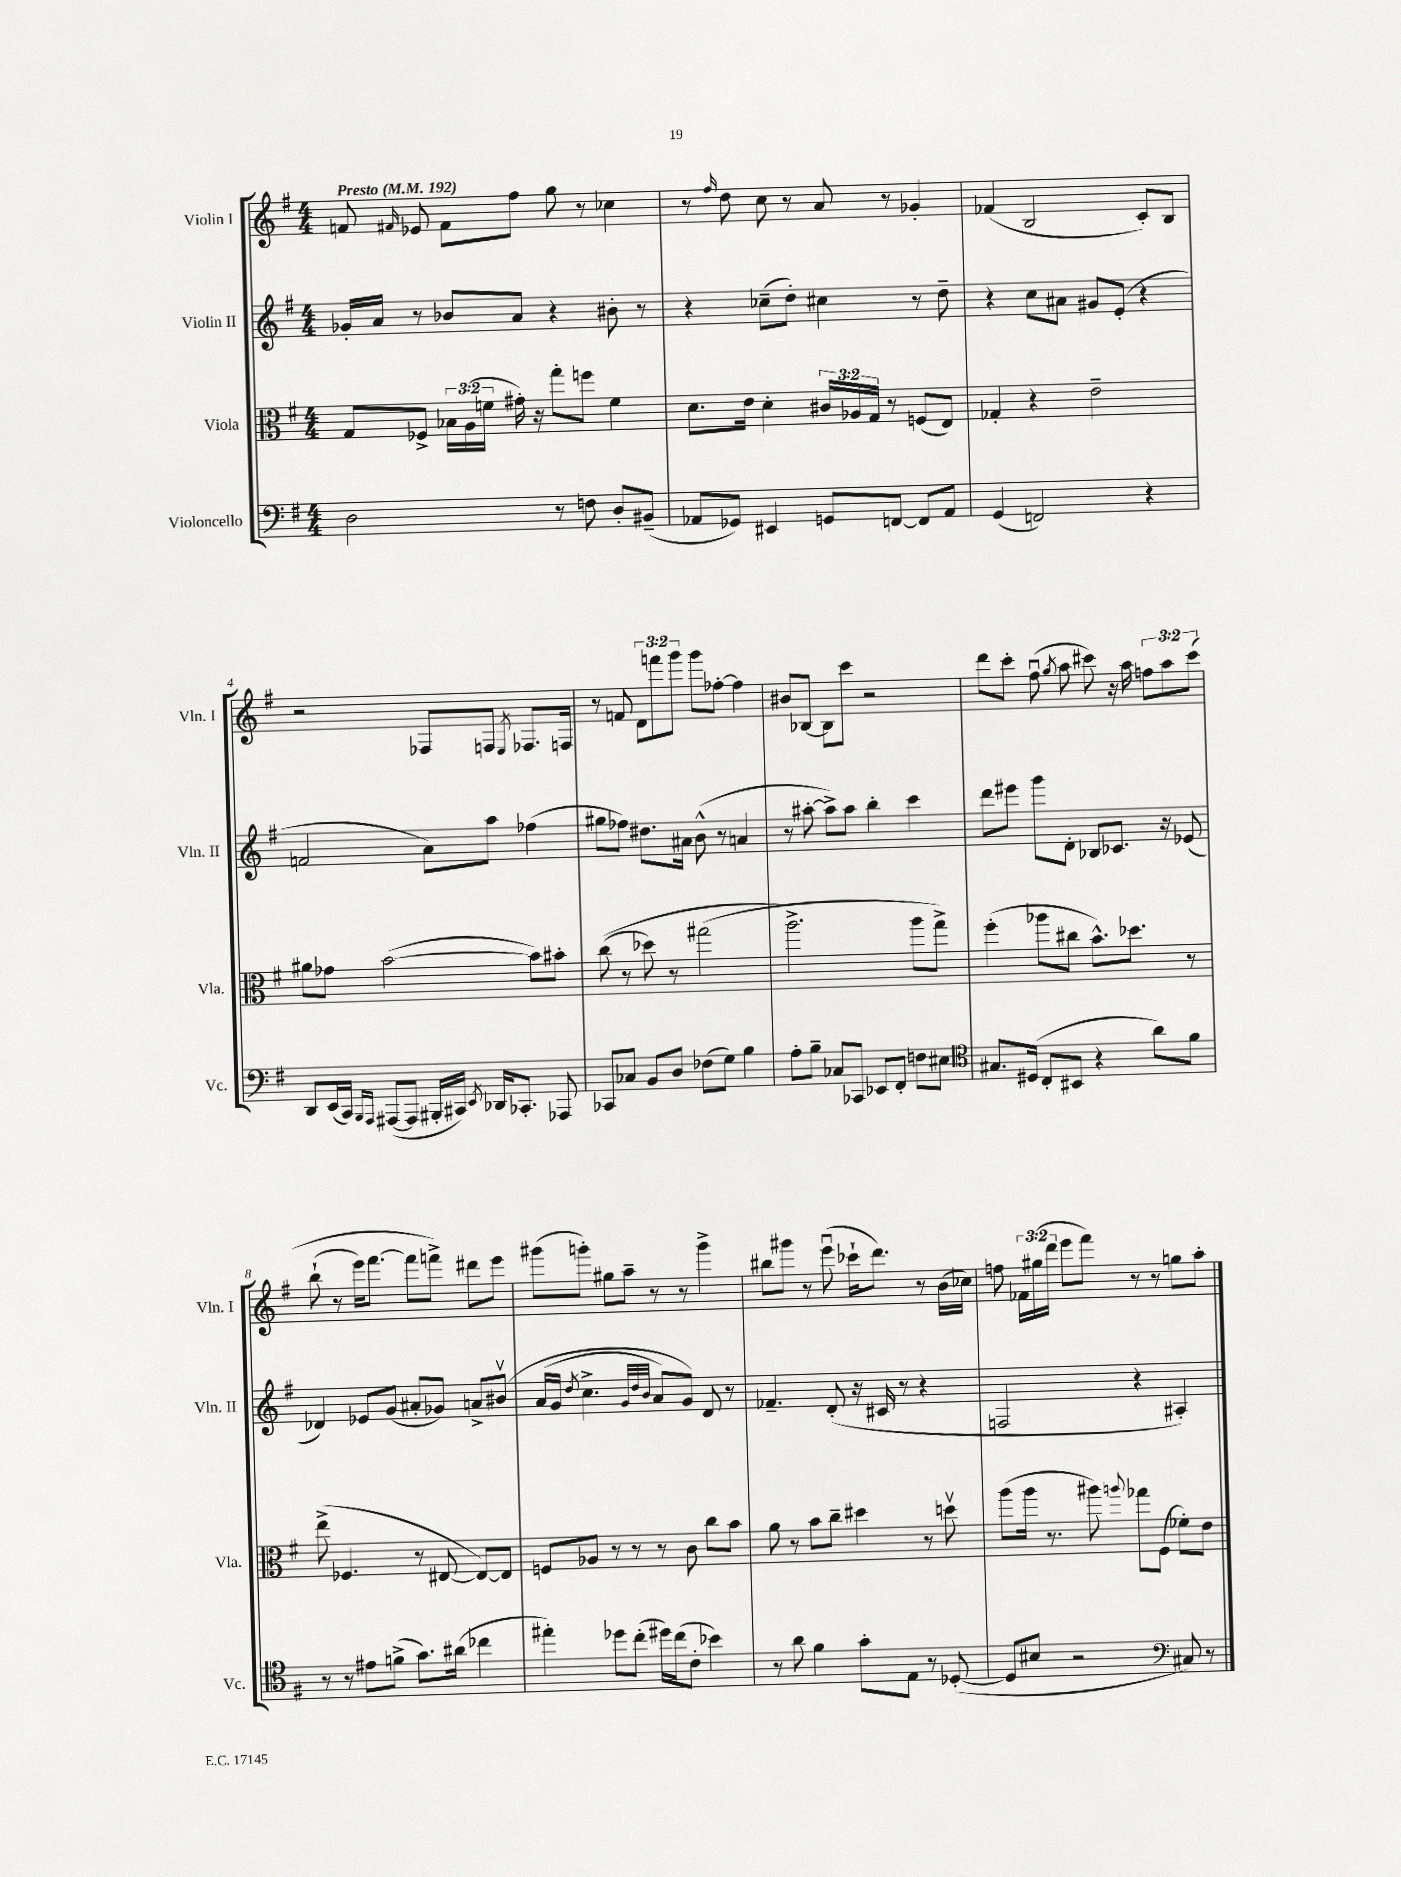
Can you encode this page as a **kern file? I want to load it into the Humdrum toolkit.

**kern	**kern	**kern	**kern
*staff4	*staff3	*staff2	*staff1
*clefF4	*clefC3	*clefG2	*clefG2
*k[f#]	*k[f#]	*k[f#]	*k[f#]
*M4/4	*M4/4	*M4/4	*M4/4
*MM192	*MM192	*MM192	*MM192
2D\	8G/L	16g-'/LL	8f/
.	.	16a/JJ	.
.	.	.	16qqf#/
.	8F-^/J	8r	8e-/
.	24B-\LL	8b-/L	8f#\L
.	(24A\	.	.
.	24f\JJ	.	.
.	16g#'\)	8a/J	8ff#\J
.	16r	.	.
8r	8gg'\L	4r	8gg\
8F\	8ff\J	.	8r
8D'/L	4f\	8b#'\	4cc-\
(8BB#~/J	.	8r	.
=	=	=	=
8AA-/L	8.d\L	4r	8r
.	.	.	16qqff#/
8GG-/J)	.	.	8dd\
.	16e\Jk	.	.
4EE#/	4d'\	(8cc-~\L	8cc\
.	.	8dd'\J)	8r
8GG/L	24c#/LL	4cc#\	8a/
.	24A-/	.	.
.	24G/JJ	.	.
[8FF/J	8r	.	8r
8FF/]L	(8F/L	8r	4g-'/
8AA-/J	8E/J)	8dd~\	.
=	=	=	=
(4GG/	4G-'/	4r	(4f-/
2FF/)	4r	8cc\L	2B/
.	.	8a#\J	.
.	2e~\	8g#/L	.
.	.	(8e'/J	.
4r	.	4r	8c'/L)
.	.	.	8B/J
=	=	=	=
8DD/L	8a#\L	2f/	2r
(16EE/L	8g-\J	.	.
16CC/JJ)	.	.	.
16qqBBB/LL	.	.	.
16qqAAA/JJ	.	.	.
([8AAA#/L	([2b\	.	.
8AAA#/]J	.	.	.
16BBB#'/LL	.	8a\L)	8F-/L
16CC#/JJ)	.	.	.
8qEE/	.	.	.
16DD-/LK	.	8aa\J	8F/J
8.CC-'/J	.	.	.
.	.	.	8qE/
.	8b\]L)	(4ff-\	8.F-/L
8AAA-/	8b#'\J	.	.
.	.	.	16F/Jk
=	=	=	=
8CC-/L	&((8cc\	8gg#\L	8r
8C-/J	8r	8ff-\J)	8f/
8BB/L	8dd-\)	8.dd#\L	12d\L
.	.	.	12fff\
8D/J	8r	.	.
.	.	.	12ggg\J
.	.	16a#\Jk	.
(8F-\L	(2gg#\	(8b^^\	8ggg\L
8G\J)	.	8r	[8ff-'\J
4B\	.	4a/	4ff-\]
=	=	=	=
8A'\L	2.aa^\&)	8r	8b#/L
8B~\J	.	[8aa#'\	[8B-/J
8C-/L	.	8aa#^\]L)	8B-\]L
8CC-/J	.	8aa#\J	8ccc\J
8EE-/L	.	4bb'\	2r
8FF#'/J	.	.	.
8F\L	8aa\L	4ccc\	.
8E#\J	8gg^\J)	.	.
=	=	=	=
*clefC4	*	*	*
8.G#/L	(4ff#'\	8ddd\L	8ddd\L
.	.	8eee#\J	8ccc'\J
(16D#/Jk	.	.	.
8C'/L	8aa-\L	8ggg\L	(8ff#u\
.	.	.	8qgg/
8BB#/J	8cc#\J	8d'\J	8aa\
4r	8.b^^\L)	8B-/L	8ccc#\)
.	.	8.c-/J	16r
.	8.dd-\J	.	16aa\
8a\L)	.	.	12ff\L
.	.	16r	.
.	.	.	12aa\
8f#\J	8r	(8e-/	.
.	.	.	&(12ccc#\J
=	=	=	=
8r	(8ee^\	4d-/)	(8bb`\
8r	4.F-/	.	8r
8e#\L	.	8e-/L	16eee\LK)
.	.	.	[8.fff#\J
(8f^\J	.	(8g/J	.
8.g\L)	8r	8a#'/L	8fff#\]L
.	[8E#/	8g-/J)	8fff^\J&)
(16a#\Jk	.	.	.
4cc-\	8E#/_L)	8a^/L	8ddd#\L
.	8E#/]J	&(8b#v/J	8eee\J
=	=	=	=
4ee#'\)	8F/L	(16a/LL	(8ggg#\L
.	.	16g/JJ	.
.	.	8qdd/	.
.	8A-/J	4.cc^\	8ggg'\J)
8dd-\L	8r	.	8gg#\L
(8cc'\J	8r	.	8aa~\J
.	.	32qqg/LLL	.
.	.	32qqdd/	.
.	.	32qqb/JJJ	.
16dd#\LL)	8r	8a/L)	8r
(16cc\J	.	.	.
8c'\J	8c\	8g/J&)	8r
4b-\)	8cc\L	8d/	4ggg^\
.	8b\J	8r	.
=	=	=	=
8r	8a\	4.f-~/	8bb#\L
8a\	8r	.	8ggg#\J
4f#\	8b\L	.	8r
.	8cc~\J	(8d'/	(8eeeu\
8g'\L	4dd#\	16r	16ccc-`\LK
.	.	16c#/	8.ddd\J)
8E\J	.	8r	.
8r	8r	4r	8r
([8D-'/	8ddv\	.	(16b\LL
.	.	.	16cc-\JJ)
=	=	=	=
8D-/]L	(8aa\L	2F/	8ff\
8B#/J	16aa\Jk	.	24f-\LL
.	.	.	(24gg#\
.	8.r	.	.
.	.	.	24ddd\JJ
2r	.	.	8eee\L
.	8aa#\)	.	8fff#\J)
.	8qqaa/	.	.
.	8gg-\L	4r	8r
.	(8F#\J	.	8r
*clefF4	*	*	*
8C#/)	8f-'\L)	4A#'/)	8gg\L
8r	8e\J	.	8aa'\J
==	==	==	==
*-	*-	*-	*-
